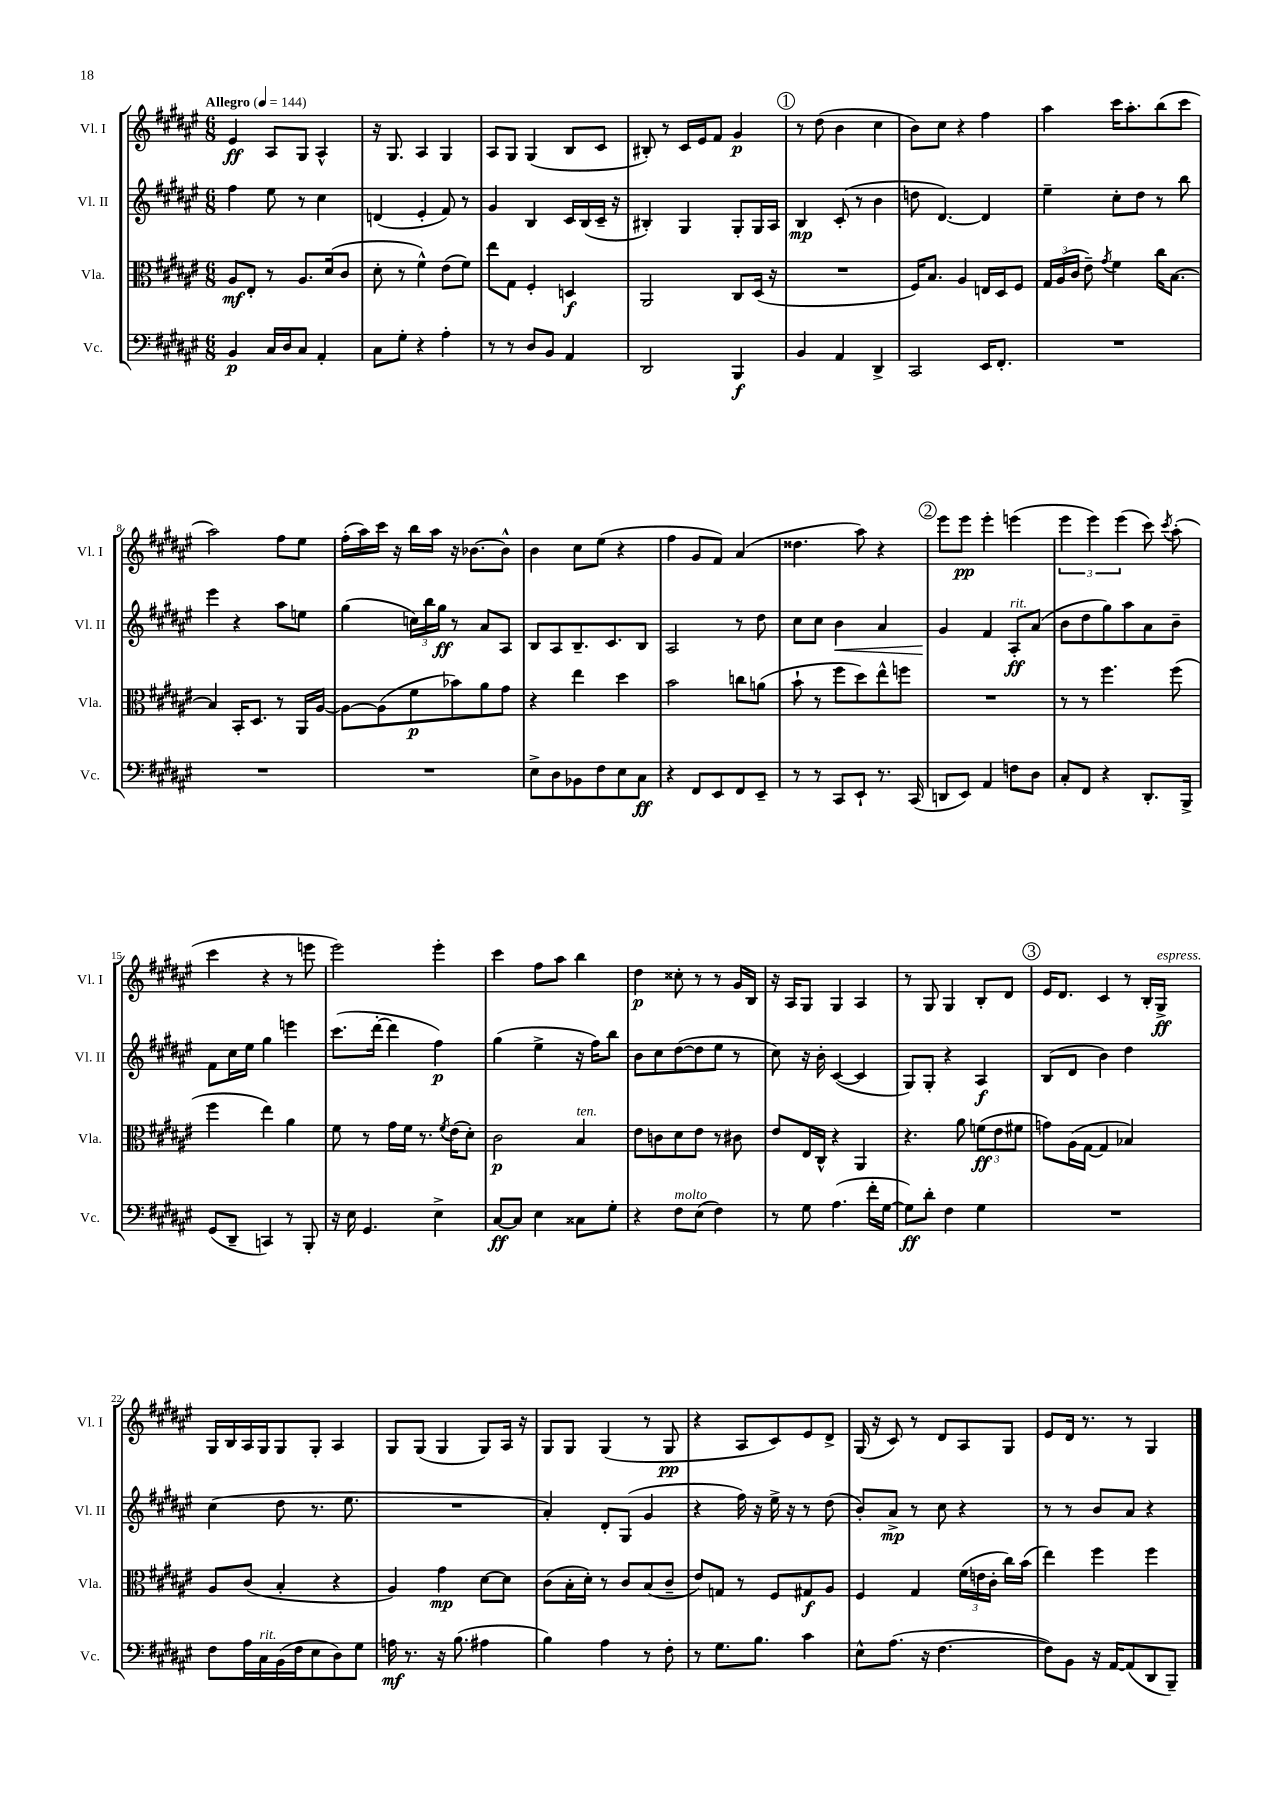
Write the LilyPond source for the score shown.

<<
\new StaffGroup <<
\new Staff = "s0" \with { instrumentName = "Vl. I" shortInstrumentName = "Vl. I" } {
    \clef treble \key fis \major \numericTimeSignature \time 6/8 \tempo "Allegro" 4 = 144
    \autoBeamOff eis'4\ff ais8[ gis8] ais4-^ |
    r16 gis8. ais4 gis4 |
    ais8[ gis8] gis4( b8[ cis'8] |
    bis8-.) r8 cis'16[ eis'16 fis'8] gis'4\p |
    \mark \markup { \circle "1" } r8 dis''8( b'4 cis''4 |
    b'8[) cis''8] r4 fis''4 |
    ais''4 cis'''16[ ais''8.-. b''8( cis'''8] |
    ais''2) fis''8[ eis''8] |
    fis''16[-.( ais''16) cis'''16] r16 b''16[ ais''16] r16 bes'8.[~ bes'8]-^ |
    b'4 cis''8[ eis''8]( r4 |
    fis''4 gis'8[ fis'8]) ais'4( |
    disis''4. ais''8) r4 |
    \mark \markup { \circle "2" } eis'''8[ eis'''8]\pp eis'''4-. e'''4( |
    \tuplet 3/2 { eis'''4 eis'''4) eis'''4( } cis'''8) \acciaccatura { cis'''8 } ais''8-.( |
    cis'''4 r4 r8 e'''8 |
    eis'''2) eis'''4-. |
    cis'''4 fis''8[ ais''8] b''4 |
    dis''4\p cisis''8-. r8 r8 gis'16[ b16] |
    r16 ais16[ gis8] gis4 ais4 |
    r8 gis8 gis4 b8[-. dis'8] |
    \mark \markup { \circle "3" } eis'16[ dis'8.] cis'4 r8 b16[-. gis16]->\ff^\markup { \italic "espress." } |
    gis16[ b16 ais16 gis16 gis8 gis8]-. ais4 |
    gis8[ gis8]( gis4 gis8[) ais16] r16 |
    gis8[ gis8] gis4( r8 gis8\pp |
    r4 ais8[ cis'8) eis'8 dis'8]-> |
    gis16( r16 cis'8) r8 dis'8[ ais8 gis8] |
    eis'8[ dis'16] r8. r8 gis4 \bar "|." |
}
\new Staff = "s1" \with { instrumentName = "Vl. II" shortInstrumentName = "Vl. II" } {
    \clef treble \key fis \major \numericTimeSignature \time 6/8
    \autoBeamOff fis''4 eis''8 r8 cis''4 |
    d'4( eis'4-. fis'8) r8 |
    gis'4 b4 cis'16[ b16( cis'16]-- r16 |
    bis4-.) gis4 gis8[-. gis16 ais16] |
    \mark \markup { \circle "1" } b4\mp cis'8-.( r8 b'4 |
    d''8 dis'4.~) dis'4 |
    eis''4-- cis''8[-. dis''8] r8 b''8 |
    eis'''4 r4 ais''8[ e''8] |
    gis''4( \tuplet 3/2 { c''16[) b''16 gis''16]\ff } r8 ais'8[ ais8] |
    b8[ ais8 b8.-- cis'8. b8] |
    ais2 r8 dis''8 |
    cis''8[ cis''8] b'4\< ais'4 |
    \mark \markup { \circle "2" } gis'4\! fis'4 ais8[-.\ff^\markup { \italic "rit." } ais'8]( |
    b'8[ dis''8 gis''8) ais''8 ais'8 b'8]-- |
    fis'8[ cis''16 eis''16] gis''4 e'''4 |
    cis'''8.[( dis'''16]~-. dis'''4 fis''4\p) |
    gis''4( eis''4-> r16 fis''16[) b''8] |
    b'8[ cis''8 dis''8~( dis''8 eis''8] r8 |
    cis''8) r16 b'16-. cis'4~( cis'4 |
    gis8[) gis8]-. r4 ais4\f |
    \mark \markup { \circle "3" } b8[( dis'8] b'4) dis''4 |
    cis''4( dis''8 r8. eis''8. |
    R2. |
    ais'4-.) dis'8[-. gis8]( gis'4 |
    r4 fis''16) r16 eis''16-> r16 r8 dis''8( |
    b'8[-.) ais'8]->\mp r8 cis''8 r4 |
    r8 r8 b'8[ ais'8] r4 \bar "|." |
}
\new Staff = "s2" \with { instrumentName = "Vla." shortInstrumentName = "Vla." } {
    \clef alto \key fis \major \numericTimeSignature \time 6/8
    \autoBeamOff ais8[\mf eis8]-. r8 ais8.[ dis'16( cis'8] |
    dis'8-. r8 fis'4-^) eis'8[( fis'8]) |
    eis''8[ gis8] fis4-. d4\f |
    ais,2 cis8[ dis16]( r16 |
    \mark \markup { \circle "1" } R2. |
    fis16[) b8.] ais4 e16[ dis16 fis8] |
    \tuplet 3/2 { gis16[ ais16( cis'16] } eis'8--) \acciaccatura { gis'8 } fis'4 cis''16[ b8.]~ |
    b4 b,16[-. dis8.] r8 ais,16[ ais16]~ |
    ais8[~ ais8( fis'8\p bes'8) ais'8 gis'8] |
    r4 eis''4 dis''4 |
    b'2 c''8[ a'8]( |
    b'8-! r8 fis''8[ dis''8) eis''8-^ f''8] |
    \mark \markup { \circle "2" } R2. |
    r8 r8 fis''4. fis''8( |
    fis''4 eis''4) ais'4 |
    fis'8 r8 gis'16[ fis'16] r8. \acciaccatura { fis'8 } eis'16[( dis'8]-.) |
    cis'2\p b4^\markup { \italic "ten." } |
    eis'8[ c'8 dis'8 eis'8] r8 cis'8 |
    eis'8[ eis16 cis16]-^ r4 ais,4 |
    r4. ais'8 \tuplet 3/2 { f'8[\ff( eis'8 fis'8] } |
    \mark \markup { \circle "3" } g'8[) ais16( gis16]~ gis4 bes4) |
    ais8[ cis'8]( b4-. r4 |
    ais4) gis'4\mp dis'8[~ dis'8] |
    cis'8[( b16-. dis'16]-.) r8 cis'8[ b8( cis'8]-- |
    eis'8[) g8] r8 fis8[ gis8\f ais8] |
    fis4 gis4 \tuplet 3/2 { fis'16[( e'16 cis'16]-. } cis''16[) b'16]( |
    eis''4) fis''4 fis''4 \bar "|." |
}
\new Staff = "s3" \with { instrumentName = "Vc." shortInstrumentName = "Vc." } {
    \clef bass \key fis \major \numericTimeSignature \time 6/8
    \autoBeamOff b,4\p cis16[ dis16 cis8] ais,4-. |
    cis8[ gis8]-. r4 ais4-. |
    r8 r8 dis8[ b,8] ais,4 |
    dis,2 b,,4\f |
    \mark \markup { \circle "1" } b,4 ais,4 dis,4-> |
    cis,2 eis,16[ fis,8.]-. |
    R2. |
    R2. |
    R2. |
    eis8[-> dis8 bes,8 fis8 eis8 cis8]\ff |
    r4 fis,8[ eis,8 fis,8 eis,8]-- |
    r8 r8 cis,8[ eis,8]-! r8. cis,16( |
    \mark \markup { \circle "2" } d,8[ eis,8]) ais,4 f8[ dis8] |
    cis8[-. fis,8] r4 dis,8.[-. b,,16]-> |
    gis,8[( dis,8]-- c,4) r8 b,,8-. |
    r16 eis16 gis,4. eis4-> |
    cis8[~\ff cis8] eis4 cisis8[ gis8]-. |
    r4 fis8[^\markup { \italic "molto" } eis8]( fis4) |
    r8 gis8 ais4.( fis'16[-. gis16]~ |
    gis8[\ff) dis'8]-. fis4 gis4 |
    \mark \markup { \circle "3" } R2. |
    fis8[ ais16 cis16^\markup { \italic "rit." } b,16( fis16 eis8 dis8) gis8] |
    a16\mf r8. r16 b8.( ais4 |
    b4) ais4 r8 fis8-. |
    r8 gis8.[ b8.] cis'4 |
    eis8[-^ ais8.]( r16 fis4.~ |
    fis8[) b,8] r16 ais,16[~ ais,8( dis,8 b,,8]--) \bar "|." |
}
>>
>>
